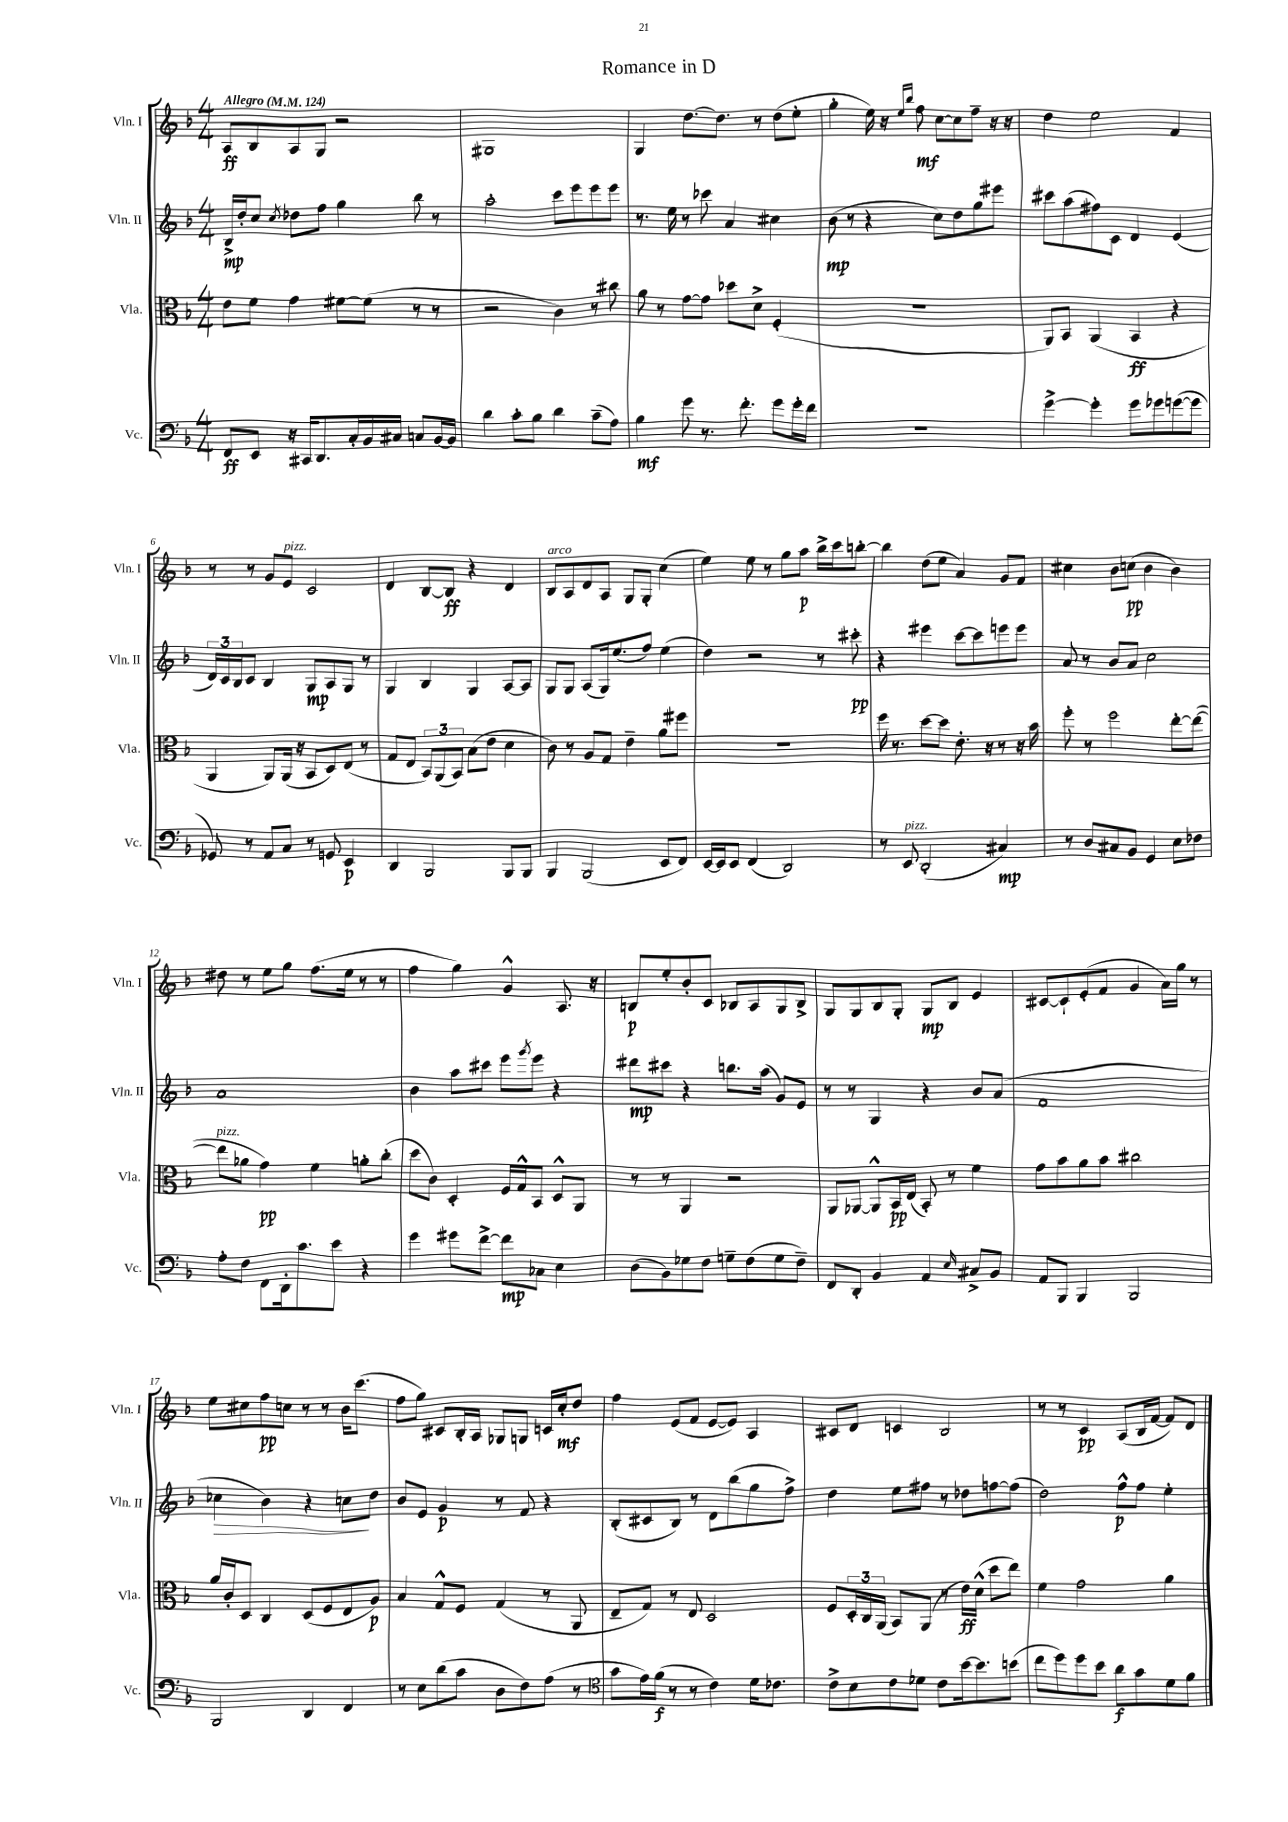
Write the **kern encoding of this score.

**kern	**kern	**kern	**kern
*staff4	*staff3	*staff2	*staff1
*clefF4	*clefC3	*clefG2	*clefG2
*k[b-]	*k[b-]	*k[b-]	*k[b-]
*M4/4	*M4/4	*M4/4	*M4/4
*MM124	*MM124	*MM124	*MM124
8FF	8e	16B-^	8A
.	.	16dd'	.
8EE	8f	8cc	8B-
.	.	8qcc	.
16r	4g	8dd-	8A
16CC#	.	.	.
8.DD	.	8ff	8G
.	[8f#	4gg	2r
16C'	.	.	.
16BB-	(8f#]	.	.
16C#	.	.	.
8C	8r	8bb-	.
[16BB-	8r	8r	.
16BB-]	.	.	.
=	=	=	=
4d	2r	2aa'	1G#
8c'	.	.	.
8B-	.	.	.
4d	4c)	8ccc	.
.	.	8eee	.
(8c~	8r	8eee	.
8A)	8cc#	8eee	.
=	=	=	=
4B-	8a	8.r	4G
.	8r	.	.
.	.	16ee	.
8g	[8g	8r	[8.dd
8.r	8g]	8ccc-	.
.	.	.	8.dd]
.	8dd-	4a	.
8.f'	.	.	.
.	8d^	.	8r
8g	(4F'	4cc#	(8dd
16g'	.	.	8ee'
16f	.	.	.
=	=	=	=
1r	1r	(8b-	4gg'
.	.	8r	.
.	.	4r	16ee)
.	.	.	16r
.	.	.	16qqee
.	.	.	16qqbb-
.	.	.	8ff
.	.	8cc)	[8cc
.	.	8dd	8cc]
.	.	8gg	8ff~
.	.	8eee#	16r
.	.	.	16r
=	=	=	=
[4g^	8AA)	8ccc#	4dd
.	8BB-	(8aa	.
4g']	(4AA	8ff#)	2ee
.	.	8c	.
8g	4BB-	4d	.
8g-	.	.	.
([8g	4r	(4e	4f
8g]	.	.	.
=	=	=	=
8GG-)	4AA	24d)	8r
.	.	24c	.
.	.	24B-	.
8r	.	8c	8r
8AA	8AA)	4B-	8g
8C	(16AA	.	8e
.	16r	.	.
8r	8BB-	8G	2c
8GG	8D)	8A	.
4EE	(8E	8G	.
.	8r	8r	.
=	=	=	=
4DD	8G	4G	4d
.	8E	.	.
2BBB-	12BB-)	4B-	[8B-
.	(12AA	.	.
.	.	.	8B-]
.	12BB-)	.	.
.	(8B-	4G	4r
.	8e	.	.
8BBB-	4d	[8A	4d
8BBB-	.	8A]	.
=	=	=	=
4BBB-	8c)	8G	8B-
.	8r	8G	8A
(2BBB-	8A	(8A	8d
.	8G	16G)	8A
.	.	(8.ee	.
.	4e~	.	8G
.	.	8ff)	8G'
8EE	8a	(4ee	(4cc
8FF)	8ff#	.	.
=	=	=	=
[16EE	1r	4dd)	4ee)
16EE]	.	.	.
8EE	.	.	.
(4FF	.	2r	8ee
.	.	.	8r
2DD)	.	.	8gg
.	.	.	8aa
.	.	8r	16bb-^
.	.	.	16ccc
.	.	8ccc#'	[8bb'
=	=	=	=
8r	16ff	4r	4bb]
.	8.r	.	.
8EE	.	.	.
(2DD'	[8dd	4eee#	(8dd
.	8dd]	.	8ee
.	8.e'	[8ccc	4a)
.	.	8ccc]	.
.	16r	.	.
4C#)	8r	8eee	8g
.	16r	8eee	8f
.	16b-	.	.
=	=	=	=
8r	8ff'	8a	4cc#
8D	8r	8r	.
8C#	2ff	8b-	8b-
8BB-	.	8a	(8cc
4GG	.	2cc	4b-
8E	[8ee'	.	4b-)
8F-	(8ee_	.	.
=	=	=	=
8A'	8ee]	1a	8dd#
8F	8a-	.	8r
8FF	4g)	.	8ee
16DD'	.	.	8gg
8.c	.	.	.
.	4f	.	(8.ff
8e	.	.	.
.	.	.	16ee
4r	8a'	.	8r
.	(8cc'	.	8r
=	=	=	=
4g	8dd	4b-	4ff
.	8c)	.	.
8g#	4D'	8aa	4gg)
[8f^	.	8ccc#	.
8f]	16F	8eee	4g^^
.	16G^^	.	.
.	.	8qggg	.
8C-	8BB-	8eee	.
4E	8D^^	4r	8.A
.	8AA	.	.
.	.	.	16r
=	=	=	=
(8D	8r	8ddd#	8B
8BB-)	8r	8ccc#	8ee'
8G-	4AA	4r	8b-'
8F	.	.	8c
8G~	2r	8.bb	8B-
(8F	.	.	8A
.	.	(16aa	.
8G	.	8g)	8G
8F~)	.	8e	8B-^
=	=	=	=
8FF	8AA	8r	8G
8DD'	[8AA-	8r	8G
4BB-	8AA-^^]	4G	8B-
.	16BB-	.	8G'
.	(16E	.	.
4AA	8BB-')	4r	8G
.	8r	.	8B-
16qqE	.	.	.
8C#^	4f	8b-	4e
8BB-	.	(8a	.
=	=	=	=
8AA	8g	1f	[8c#
8BBB-	8b-	.	8c#`]
4BBB-	8a	.	(8e'
.	8b-	.	8f
2BBB-	2cc#	.	4g
.	.	.	16a)
.	.	.	16gg
.	.	.	8r
=	=	=	=
2BBB-	16a	4cc-	8ee
.	16c'	.	.
.	8D	.	8cc#
.	4C	4b-)	8ff
.	.	.	8cc
4DD	(8D	4r	8r
.	8F	.	8r
4FF	8E	8cc	16b-
.	.	.	(8.ccc
.	8A)	8dd	.
=	=	=	=
8r	4B-	8b-	8ff
8E	.	8e	8gg)
(8d	8G^^	4g	8c#
8c	8F	.	16B-'
.	.	.	16A
8D	(4G	8r	8G-
8F)	.	8f	8G
(8A	8r	4r	16c
.	.	.	16cc'
8r	8AA	.	8dd
=	=	=	=
*clefC4	*	*	*
8g	8E~	(8B-'	4ff
16e)	8G)	8c#	.
(16f	.	.	.
8r	8r	8B-)	(8e
8r	8E	8r	8f
4c)	2D	8d	[8e
.	.	(8bb-	8e])
16d	.	8gg	4A
8.c-	.	.	.
.	.	8ff^)	.
=	=	=	=
8c^	8F	4dd	8c#
8B-	24D'	.	8d
.	24C	.	.
.	(24AA	.	.
8c	8BB-)	8ee	4c
8d-	(8AA	8ff#	.
8c	8r	8r	2B-
[16b-	16e)	8dd-	.
8.b-]	(16d^^	.	.
.	8dd	[8ff	.
(8b	8ee)	(8ff]	.
=	=	=	=
8cc	4f	2dd)	8r
8dd)	.	.	8r
8dd	2g	.	4c
8b-	.	.	.
8a	.	8ff^^	(8A
8g	.	8ff	16B-
.	.	.	[16f
8d	4a	4ee'	8f])
8f	.	.	8d
==	==	==	==
*-	*-	*-	*-
